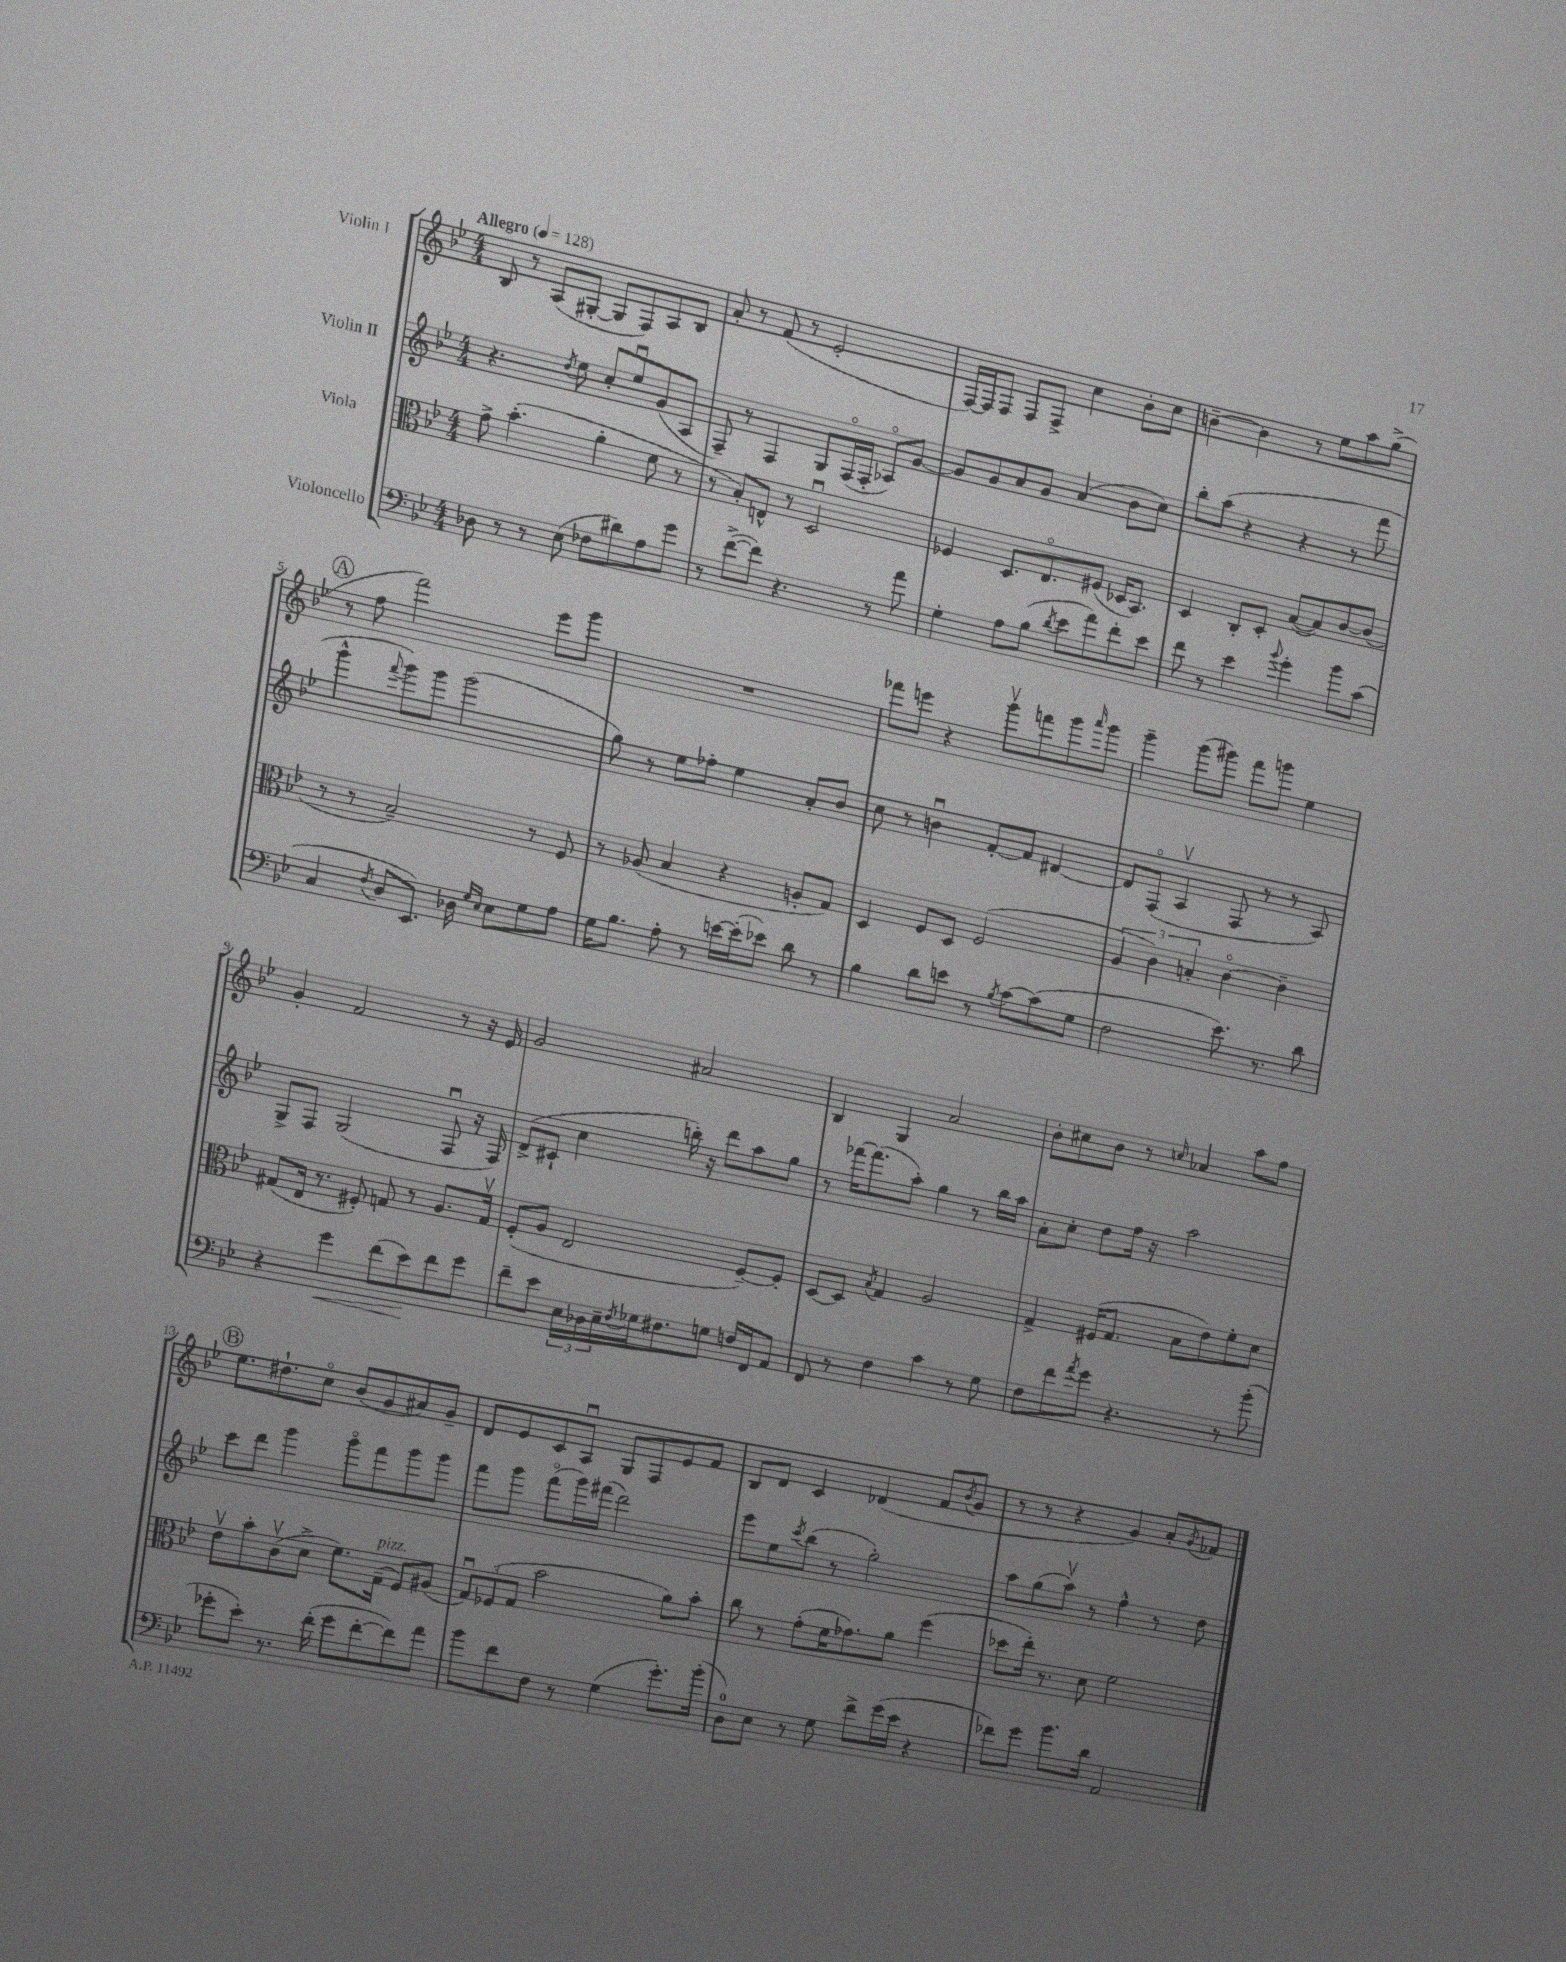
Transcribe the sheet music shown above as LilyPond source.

<<
\new StaffGroup <<
\new Staff = "s0" \with { instrumentName = "Violin I" } {
    \clef treble \key bes \major \numericTimeSignature \time 4/4 \tempo "Allegro" 4 = 128
    bes8 r8 a8( gis8~-. gis8 f8) a8 bes8 |
    a'8-. r8 f'8( r8 ees'2-. |
    f16~) f16 f8 f8 f8-> c''4 bes'8-. c''8 |
    b'4~-- b'4 r8 ees''8 a''8 g''8->( |
    \mark \markup { \circle "A" } r8 f''8 f'''2) ees'''8 g'''8 |
    R1 |
    fes'''8 e'''8 r4 g'''8\upbow f'''8 g'''8 \grace { a'''16 } g'''8 |
    g'''4-- g'''8( gis'''8) f'''8 g'''8 ees''4 |
    g'4-. f'2 r8 r16 ees'16 |
    g'2 ais'2 |
    bes4 g4 a'2 |
    bes'8-. cis''8 bes'8 r8 \grace { c''16 } aes'4 a''8 f''8 |
    \mark \markup { \circle "B" } ees''8. dis''8.-! c''8\flageolet bes'8( g'8 ais'8) g'8-- |
    d'8 ees'8 c'8 a8\downbow g8 f8 ees'8 f'8 |
    bes8 d'8 c'4 des'4( f'8 \acciaccatura { bes'8 } g'8 |
    r8 r8 r4 g'4) a'8-. \acciaccatura { g'8 } fes'8 \bar "|." |
}
\new Staff = "s1" \with { instrumentName = "Violin II" } {
    \clef treble \key bes \major \numericTimeSignature \time 4/4
    r4. \acciaccatura { d''8 } ees''8 c''8-. ees''8\downbow g'8( a8 |
    f8--) r8 f4 g8 f16\flageolet( f16-. aes8\flageolet) g'8~ |
    g'8 g'8 a'8 g'8 a'4( bes'8 c''8) |
    bes''8-. a''8( r4 r4 r8 f'''8 |
    \mark \markup { \circle "A" } g'''4-^ \appoggiatura { f'''8 } g'''8) g'''8 g'''2( |
    g''8) r8 ees''8 fes''8-. ees''4 a'8-. bes'8 |
    c''8 r8 b'4\downbow f'8~-. f'8 dis'4~ |
    dis'8 f8\flageolet( a4\upbow f8 r8 r8 a8) |
    g8-> f8 g2( f8\downbow r16 f16) |
    d'8->( cis'8-! c''4 b''16-.) r16 d'''8 a''8 g''8 |
    r8 fes'''16~ fes'''8.( a''8-.) g''4 r8 bes''16 a''16 |
    a'8-. c''8-. d''8 f''16 r16 a''2 |
    \mark \markup { \circle "B" } c'''8 d'''8 g'''4 g'''8\flageolet f'''8 g'''8 g'''8 |
    f'''8 g'''8 f'''8\flageolet( g'''16) fis'''16( d'''2) |
    ees'''8 ees''8 \acciaccatura { c'''8 } bes''8( r8 g''2-.) |
    a''8 g''8( a''8\upbow) r8 f''4-^ r8 d''8 \bar "|." |
}
\new Staff = "s2" \with { instrumentName = "Viola" } {
    \clef alto \key bes \major \numericTimeSignature \time 4/4
    g'8-> bes'4.-.( a'4-. f'8 r8 |
    r8 bes8-.) e8-^ r8 d2\downbow |
    fes4 d8. ees8.\flageolet fis8( des16 bes,8.) |
    d4 c8-. d8-. bes8~( bes8) c'8~ c'8( |
    \mark \markup { \circle "A" } r8 r8 bes2--) r8 f8 |
    r8 aes8( bes4 r4 a8-. g8) |
    d4 f8 d8 f2( |
    \tuplet 3/2 { a4 c'4) b4-. } c'4~\flageolet c'4-- |
    gis8( ees16 r8. fis8-.) g8 r8 a8. g16\upbow |
    f8-.( a8 ees2 f8~--) f8-. |
    d8~ d8 \acciaccatura { bes8 } g4 a2 |
    g4-> fis16( g8. bes8 ees'8) f'8-. d'8 |
    \mark \markup { \circle "B" } ees'8\upbow bes'8-. c'8\upbow( d'8-> f'8.) g16--^\markup { \italic "pizz." }( f8) ais8( |
    \tuplet 3/2 { g8\downbow) fes8( g8 } bes'2 a'8) bes'8-. |
    c''8 r8 g'8-.( f'16 ges'8.) a'8 f''4( |
    des''8 ees''16-.) r8. d'8 f'2 \bar "|." |
}
\new Staff = "s3" \with { instrumentName = "Violoncello" } {
    \clef bass \key bes \major \numericTimeSignature \time 4/4
    des8 r8 r8 ees8( fes8 dis'8) a8 g'8 |
    r8 f'8~->( f'8) r4. r8 a'8 |
    g4-. a8 bes8( \acciaccatura { d'8 } ees'8 a'8) f'8-. ees'8 |
    f'8 r8 ees'4 \appoggiatura { bes'8 } g'4-. bes'8 c'8( |
    \mark \markup { \circle "A" } c4 \acciaccatura { f8 } d8 ees,8.) des16 \grace { g16 ees16 } ees8 g8 a8 |
    g16 bes8. a8-. r8 e'16~ e'16-.( ees'8) d'8 r8 |
    bes4 d'8 e'8 r8 \acciaccatura { bes8 } c'8~ c'8( g8 |
    f2 ees'8.) r8. d'8 |
    r4 g'4\< f'8( ees'8\!) f'8 g'8 |
    f'8-- ees'8 \tuplet 3/2 { ees16 des16 ees16-- } \acciaccatura { f8 } ges16 fis8. g8 f16 f,16 a,8 |
    f,8 r8 f4 c'4 r8 g8 |
    f8 f'8 \acciaccatura { a'8 } g'8 r4. r8 bes'8-.( |
    \mark \markup { \circle "B" } ges'8-. ees'8-.) r8. f'16-.( ges'8 f'8~-. f'8) a'8 |
    bes'8 f'8 f8 r8 g4( g'8.-.) bes'16-.( |
    d8-0) ees8 r8 g8 f'8-> g'16( ees'16 r4 |
    fes'8) g'8 bes'8. d'16 a,2 \bar "|." |
}
>>
>>
